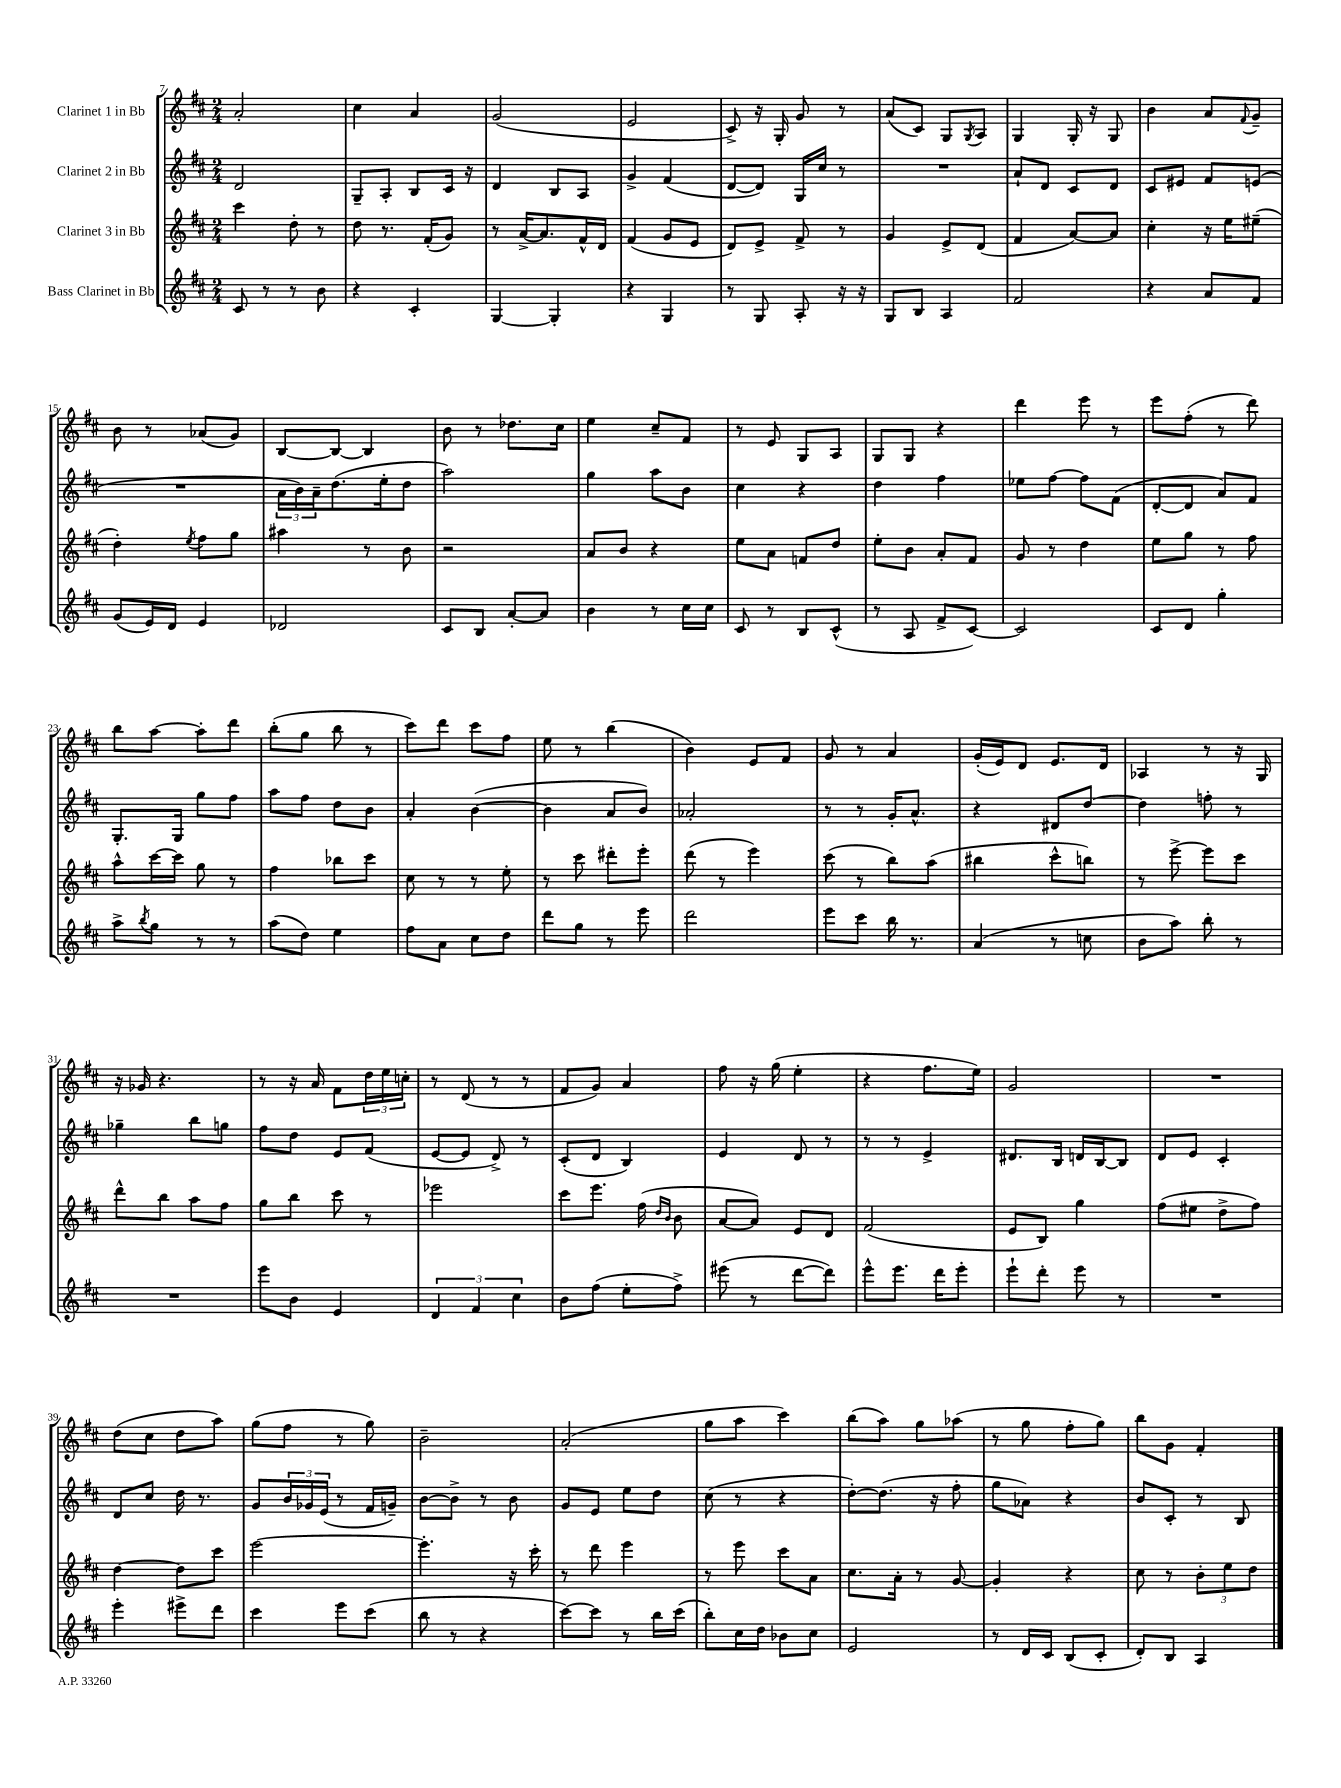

**kern	**kern	**kern	**kern
*part4	*part3	*part2	*part1
*staff4	*staff3	*staff2	*staff1
*I"Bass Clarinet in Bb	*I"Clarinet 3 in Bb	*I"Clarinet 2 in Bb	*I"Clarinet 1 in Bb
*clefG2	*clefG2	*clefG2	*clefG2
*k[f#c#]	*k[f#c#]	*k[f#c#]	*k[f#c#]
*M2/4	*M2/4	*M2/4	*M2/4
=7	=7	=7	=7
8c#/	4ccc#\	2d/	2a'/
8r	.	.	.
8r	8dd'\	.	.
8b\	8r	.	.
=8	=8	=8	=8
4r	8dd\	8G~/L	4cc#\
.	8.r	8A'/J	.
4c#'/	.	8B/L	4a/
.	(16f#'/KL	.	.
.	8g/J)	16c#/Jk	.
.	.	16r	.
=9	=9	=9	=9
[4G/	8r	4d/	(2g/
.	[16a^/KL	.	.
.	8.a/]	.	.
4G'/]	.	8B/L	.
.	16f#^^/L	8A/J	.
.	16d/JJ	.	.
=10	=10	=10	=10
4r	(4f#/	4g^/	2e/
4G/	8g/L	(4f#/	.
.	8e/J	.	.
=11	=11	=11	=11
8r	8d/L)	[8d/L	8c#^/)
8G/	8e^/J	8d/J])	16r
.	.	.	16G'/
8A'/	8f#^/	16G/LL	8g/
.	.	16cc#/JJ	.
16r	8r	8r	8r
16r	.	.	.
=12	=12	=12	=12
8G/L	4g/	2r	(8a/L
8B/J	.	.	8c#/J)
4A/	8e^/L	.	8G/L
.	.	.	8qG/
.	(8d/J	.	8A/J
=13	=13	=13	=13
2f#/	4f#/	8a`/L	4G/
.	.	8d/J	.
.	[8a/L)	8c#/L	16G'/
.	.	.	16r
.	8a/J]	8d/J	8G/
=14	=14	=14	=14
4r	4cc#'\	8c#/L	4b\
.	.	8e#X/J	.
8a/L	16r	8f#/L	8a/L
.	16ee\KL	.	.
.	.	.	8qqf#/
8f#/J	(8ee#X~\J	(8en/J	8g~/J
!!LO:LB:g=z
=15	=15	=15	=15
(8g/L	4dd'\)	2r	8b\
16e/L)	.	.	8r
16d/JJ	.	.	.
.	8qee/	.	.
4e/	8ff#\L	.	(8a-X/L
.	8gg\J	.	8g/J)
=16	=16	=16	=16
2d-X/	4aa#X\	24a\LL	[8B/L
.	.	24b\)	.
.	.	24a~\J	.
.	.	(8.dd\	8B/J_
.	8r	.	4B/]
.	.	16ee'\k	.
.	8b\	8dd\J	.
=17	=17	=17	=17
8c#/L	2r	2aa\)	8b\
8B/J	.	.	8r
[8a'/L	.	.	8.dd-X\L
8a/J]	.	.	.
.	.	.	16cc#\Jk
=18	=18	=18	=18
4b\	8a/L	4gg\	4ee\
.	8b/J	.	.
8r	4r	8aa\L	8cc#~/L
16cc#\LL	.	8b\J	8f#/J
16cc#\JJ	.	.	.
=19	=19	=19	=19
8c#/	8ee\L	4cc#\	8r
8r	8a\J	.	8e/
8B/L	8fn/L	4r	8G/L
(8c#^^/J	8dd/J	.	8A/J
=20	=20	=20	=20
8r	8ee'\L	4dd\	8G/L
8A/	8b\J	.	8G/J
8f#^/L	8a'/L	4ff#\	4r
[8c#/J)	8f#/J	.	.
=21	=21	=21	=21
2c#/]	8g/	8ee-X\L	4ddd\
.	8r	[8ff#\J	.
.	4dd\	8ff#\L]	8eee\
.	.	(8f#\J	8r
=22	=22	=22	=22
8c#/L	8ee\L	[8d'/L	8eee\L
8d/J	8gg\J	8d/J]	(8ff#'\J
4gg'\	8r	8a/L)	8r
.	8ff#\	8f#/J	8ddd\)
!!LO:LB:g=z
=23	=23	=23	=23
8aa^\L	8aa^^\L	8.G'/L	8bb\L
8qbb/	.	.	.
8gg\J	[16ccc#\L	.	[8aa\J
.	16ccc#\JJ]	16G/Jk	.
8r	8gg\	8gg\L	8aa'\L]
8r	8r	8ff#\J	8ddd\J
=24	=24	=24	=24
(8aa\L	4ff#\	8aa\L	(8bb'\L
8dd\J)	.	8ff#\J	8gg\J
4ee\	8bb-X\L	8dd\L	8bb\
.	8ccc#\J	8b\J	8r
=25	=25	=25	=25
8ff#\L	8cc#\	4a'/	8ccc#\L)
8a\J	8r	.	8ddd\J
8cc#\L	8r	([4b\	8ccc#\L
8dd\J	8ee'\	.	8ff#\J
=26	=26	=26	=26
8ddd\L	8r	4b\]	8ee\
8gg\J	8ccc#\	.	8r
8r	8ddd#X'\L	8a/L	(4bb\
8eee\	8eee'\J	8b/J)	.
=27	=27	=27	=27
2ddd\	(8ddd\	2a-X'/	4b\)
.	8r	.	.
.	4eee\)	.	8e/L
.	.	.	8f#/J
=28	=28	=28	=28
8eee\L	(8ccc#\	8r	8g/
8ccc#\J	8r	8r	8r
16bb\	8bb\L)	16g'/KL	4a/
8.r	.	8.a^^/J	.
.	(8aa\J	.	.
=29	=29	=29	=29
(4a/	4bb#X\	4r	(16g'/LL
.	.	.	16e/J)
.	.	.	8d/J
8r	8ccc#^^\L	8d#X/L	8.e/L
8ccn\	8bbn\J)	[8dd/J	.
.	.	.	16d/Jk
=30	=30	=30	=30
8b\L	8r	4dd\]	4A-X/
8aa\J)	[8eee^\	.	.
8bb'\	8eee\L]	8ffn'\	8r
8r	8ccc#\J	8r	16r
.	.	.	16G/
!!LO:LB:g=z
=31	=31	=31	=31
2r	8ddd^^\L	4gg-X~\	16r
.	.	.	16g-X/
.	8bb\J	.	4.r
.	8aa\L	8bb\L	.
.	8ff#\J	8ggn\J	.
=32	=32	=32	=32
8eee\L	8gg\L	8ff#\L	8r
8b\J	8bb\J	8dd\J	16r
.	.	.	16a/
4e/	8ccc#\	8e/L	8f#\L
.	8r	(8f#/J	24dd\L
.	.	.	24ee\
.	.	.	24ccn'\JJ
=33	=33	=33	=33
6d/	2eee-X\	[8e/L	8r
.	.	8e/J]	(8d/
6f#/	.	.	.
.	.	8d^/)	8r
6cc#\	.	.	.
.	.	8r	8r
=34	=34	=34	=34
8b\L	8ccc#\L	(8c#'/L	8f#/L
(8ff#\J	8.eee\J	8d/J	8g/J)
8ee'\L	.	4B/)	4a/
.	(16ff#\	.	.
.	16qqdd/LL	.	.
.	16qqb/JJ	.	.
8ff#^\J)	8b\	.	.
=35	=35	=35	=35
(8eee#X\	[8a/L	4e/	8ff#\
8r	8a/J])	.	16r
.	.	.	(16gg\
[8ddd\L	8e/L	8d/	4ee'\
8ddd\J])	8d/J	8r	.
=36	=36	=36	=36
8eee^^\L	(2f#/	8r	4r
8.eee\J	.	8r	.
.	.	4e^/	8.ff#\L
16ddd\KL	.	.	.
8eee'\J	.	.	.
.	.	.	16ee\Jk)
=37	=37	=37	=37
8eee`\L	8e/L	8.d#X/L	2g/
8ddd'\J	8B/J)	.	.
.	.	16B/Jk	.
8eee\	4gg\	16dn/LL	.
.	.	[16B/J	.
8r	.	8B/J]	.
=38	=38	=38	=38
2r	(8ff#\L	8d/L	2r
.	8ee#X\J	8e/J	.
.	8dd^\L	4c#'/	.
.	8ff#\J)	.	.
!!LO:LB:g=z
=39	=39	=39	=39
4eee'\	[4dd\	8d/L	(8dd\L
.	.	8cc#/J	8cc#\J
8eee#X^\L	8dd\L]	16dd\	8dd\L
.	.	8.r	.
8ddd\J	8ccc#\J	.	8aa\J)
=40	=40	=40	=40
4ccc#\	[2eee\	8g/L	(8gg\L
.	.	24b/L	8ff#\J
.	.	24g-X/	.
.	.	(24e/JJ	.
8eee\L	.	8r	8r
(8ccc#\J	.	16f#/LL	8gg\)
.	.	16gn~/JJ)	.
=41	=41	=41	=41
8bb\	4.eee'\]	[8b\L	2b~\
8r	.	8b^\J]	.
4r	.	8r	.
.	16r	8b\	.
.	16ccc#'\	.	.
=42	=42	=42	=42
[8ccc#\L)	8r	8g/L	(2a'/
8ccc#\J]	8ddd\	8e/J	.
8r	4eee\	8ee\L	.
16bb\LL	.	8dd\J	.
(16ccc#\JJ	.	.	.
=43	=43	=43	=43
8bb'\L)	8r	(8cc#\	8gg\L
16cc#\L	8eee\	8r	8aa\J
16dd\JJ	.	.	.
8b-X\L	8ccc#\L	4r	4ccc#\)
8cc#\J	8a\J	.	.
=44	=44	=44	=44
2e/	8.cc#\L	[8dd'\L)	(8bb\L
.	.	(8.dd\J]	8aa\J)
.	16a'\Jk	.	.
.	8r	.	8gg\L
.	.	16r	.
.	[8g/	8ff#'\	(8aa-X\J
=45	=45	=45	=45
8r	4g'/]	8gg\L	8r
16d/LL	.	8a-X\J)	8gg\
16c#/JJ	.	.	.
(8B/L	4r	4r	8ff#'\L
8c#'/J	.	.	8gg\J)
=46	=46	=46	=46
8d'/L)	8cc#\	8b/L	8bb\L
8B/J	8r	8c#'/J	8g\J
4A/	12b'\L	8r	4f#'/
.	12ee\	.	.
.	.	8B/	.
.	12dd\J	.	.
==	==	==	==
*-	*-	*-	*-
